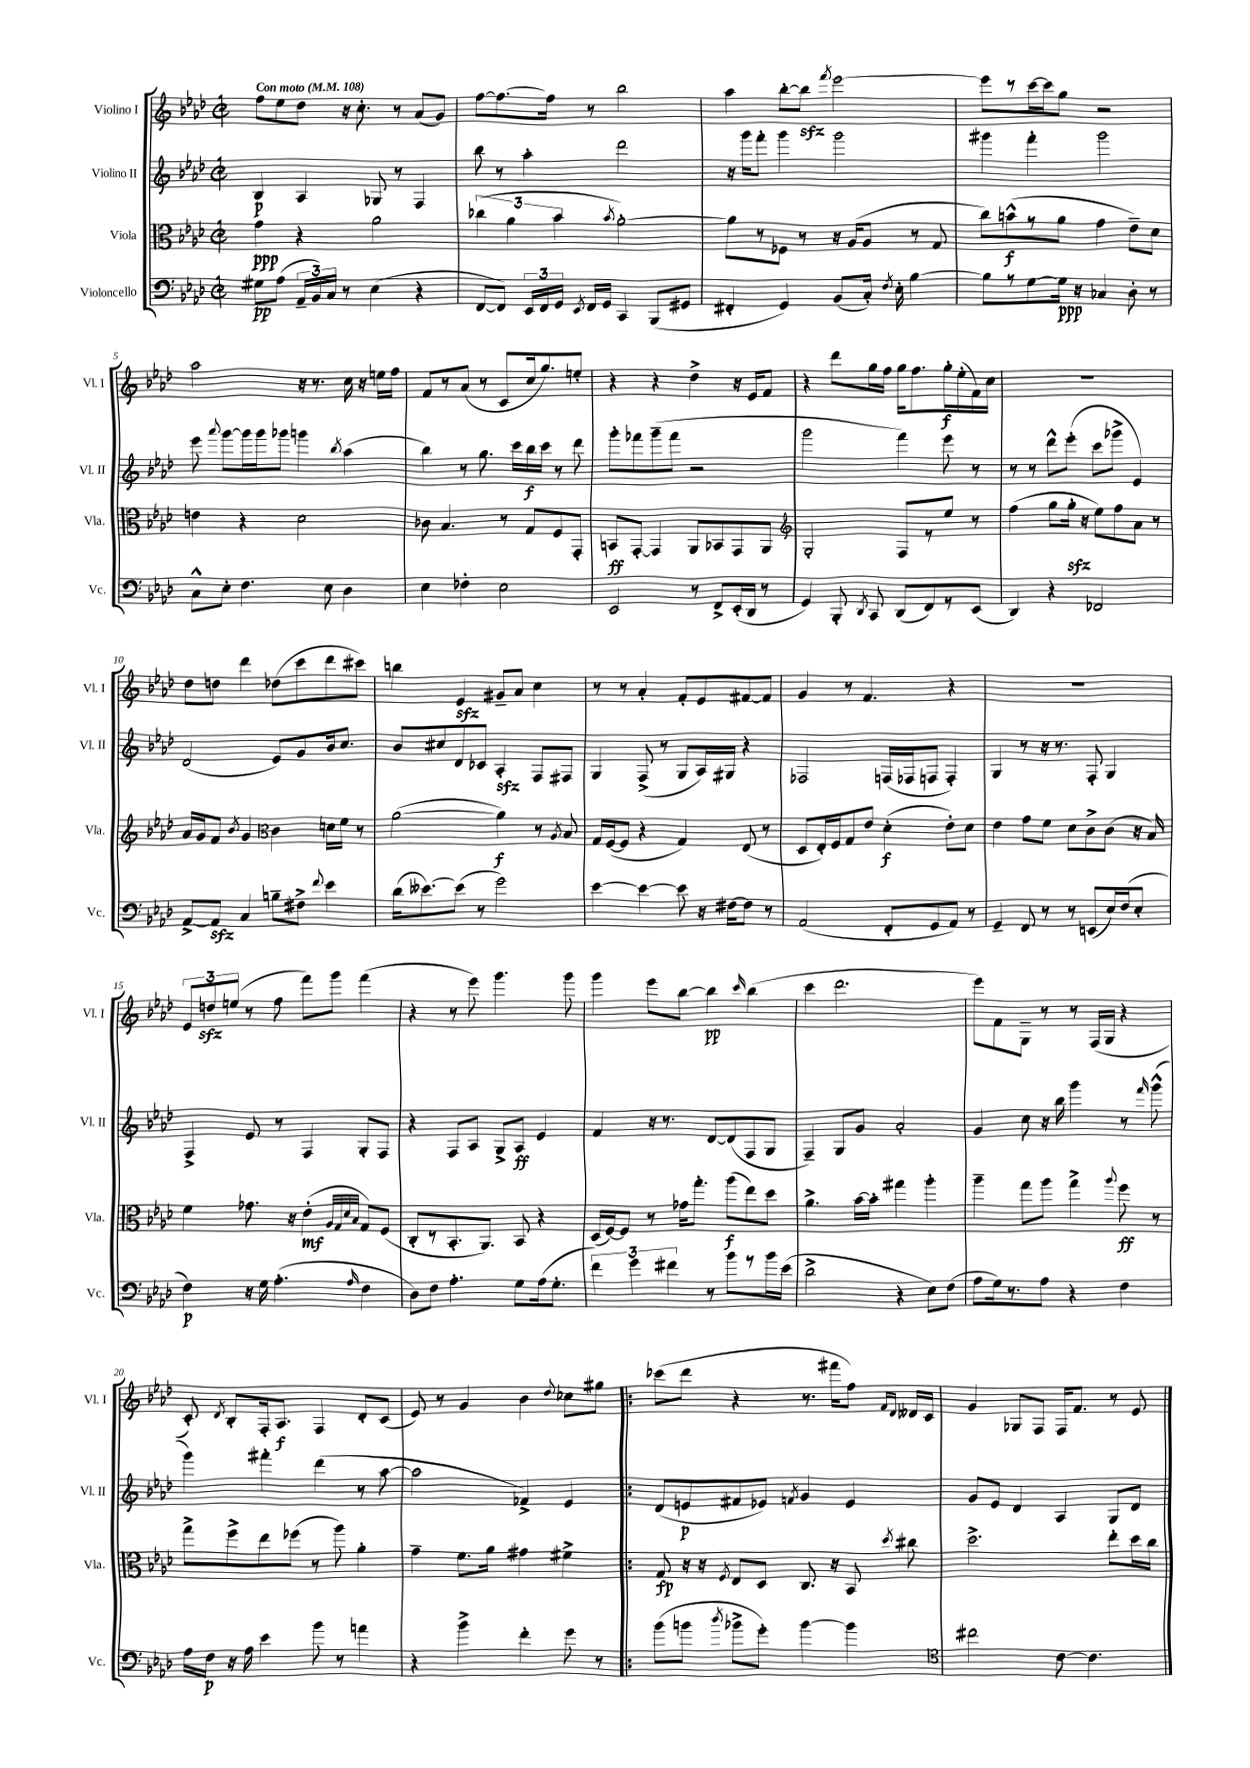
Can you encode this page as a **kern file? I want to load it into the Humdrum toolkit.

**kern	**kern	**kern	**kern
*staff4	*staff3	*staff2	*staff1
*clefF4	*clefC3	*clefG2	*clefG2
*k[b-e-a-d-]	*k[b-e-a-d-]	*k[b-e-a-d-]	*k[b-e-a-d-]
*M2/2	*M2/2	*M2/2	*M2/2
*met(c|)	*met(c|)	*met(c|)	*met(c|)
*MM108	*MM108	*MM108	*MM108
8G#	4g	4B-	8ff
(8A-	.	.	8ee-
24AA-~	4r	4A-	8dd-
24BB-)	.	.	.
24C	.	.	.
8r	.	.	16r
.	.	.	8.cc'
(4E-	2a-	8G-	.
.	.	8r	8r
4r	.	4F	(8a-
.	.	.	8g)
=	=	=	=
[8FF	(6cc-	8bb-	[8ff
8FF])	.	8r	8.ff_
.	6a-	.	.
24EE-	.	4aa-'	.
24FF	.	.	.
.	.	.	16ff]
24GG	6b-	.	.
8qEE-	.	.	.
16FF	.	.	8r
16GG	.	.	.
.	8qb-	.	.
4CC	[2a-')	2ddd-	2bb-
(8BBB-	.	.	.
8GG#	.	.	.
=	=	=	=
4FF#'	8a-]	16r	4aa-
.	.	16ggg	.
.	8r	8fff'	.
4GG)	8F-	4ggg	[8bb-'
.	8r	.	8bb-]
.	.	.	8qfff
(8BB-	16r	2ggg	[2eee-
.	(16A-	.	.
16C')	8A-	.	.
8qF	.	.	.
16E-'	.	.	.
[4B-	8r	.	.
.	8G	.	.
=	=	=	=
8B-]	8cc)	4ggg#	8eee-]
8r	(8b^^	.	8r
[8G	8r	4fff'	[16ccc
.	.	.	16ccc]
16G]	8a-	.	8gg
16r	.	.	.
4C-	4g	2ggg#	2r
8D-'	8e-~)	.	.
8r	8d-	.	.
=	=	=	=
8C^^	4e	8eee-	2aa-
.	.	8qqaaa-	.
8E-'	.	[8ggg	.
4.F	4r	16ggg]	.
.	.	16ggg	.
.	.	8ggg-	.
.	2d-	4ggg	16r
.	.	.	8.r
8E-	.	.	.
.	.	8qbb-	.
4D-	.	(4aa-	16cc
.	.	.	16r
.	.	.	16ee
.	.	.	16ff
=	=	=	=
4E-	8c-	4bb-)	8f
.	4.B-	.	8r
4F-'	.	8r	(8a-
.	.	8.gg	8r
2E-	8r	.	8c
.	.	16ccc	.
.	8G	16bb-	16cc
.	.	16ccc	8.gg)
.	8F	8r	.
.	8GG'	8ddd-	8ee'
=	=	=	=
2EE-	8BB	8ggg'	4r
.	[8GG'	8fff-	.
.	4GG]	(8ggg~	4r
.	.	8fff-	.
8r	8AA-	2r	4dd-^
8FF^	8BB-	.	.
(16EE-'	8GG	.	16r
16DD-	.	.	16e-
8r	8AA-	.	8f
=	=	=	=
*	*clefG2	*	*
4GG)	2G'	2ggg	4r
8BBB-'	.	.	8ddd-
8qDD-	.	.	.
8CC	.	.	16gg
.	.	.	16ff
(8DD-	8F	4fff)	16gg
.	.	.	8.ff
8FF)	8r	.	.
8r	8ee-	8eee-	16gg'
.	.	.	(16ee-'
(8EE-	8r	8r	16f)
.	.	.	16cc
=	=	=	=
4DD-)	(4ff	8r	1r
.	.	8r	.
4r	8gg	8ddd-^^	.
.	16gg'	(8eee-'	.
.	16r	.	.
2FF-	8ee-)	8ccc	.
.	8ff	8ggg-^	.
.	8a-	4e-)	.
.	8r	.	.
=	=	=	=
[8AA-^	16a-	(2d-	8dd-
.	16g	.	.
8AA-]	8f	.	8dd
.	8qb-	.	.
4C	4g	.	4ddd-
*	*clefC3	*	*
8B~	4c	8e-)	(8dd-
8F#^	.	8g	8ccc
8qqf	.	.	.
4e-	16d	16b-	8ddd-
.	16f	8.cc	.
.	8r	.	8ccc#)
=	=	=	=
(16d-	([2a-	8b-	4bb
[8.e--)	.	.	.
.	.	8cc#	.
(8e--]	.	8d-	4e-
8r	.	8c-	.
2g)	4a-])	4A-'	8g#~
.	.	.	8a-
.	8r	8F	4cc
.	8qA-	.	.
.	8B-	8F#	.
=	=	=	=
[4e-	16G	4G	8r
.	([16F	.	.
.	8F]	.	8r
4e-_	4r	(8F^	4a-'
.	.	8r	.
8e-]	4G)	8G	8f'
16r	.	16A-)	8e-
[16F#	.	16G#	.
8F#]	(8E-	4r	[8f#
8r	8r	.	8f#]
=	=	=	=
(2AA-	8D-	2F-	4g
.	16E-')	.	.
.	16F	.	.
.	8G	.	8r
.	8e-	.	4.f
8FF'	(4d-'	(16F	.
.	.	16F-	.
8GG	.	8F	.
8AA-)	8e-')	4F')	4r
8r	8d-	.	.
=	=	=	=
4GG~	4e-	4G	1r
8FF	8g	8r	.
8r	8f	16r	.
.	.	8.r	.
8r	8d-	.	.
(8EE	8c^	8F'	.
16E-)	(8c	4G	.
(16F	.	.	.
8E-'	16r	.	.
.	16B-)	.	.
=	=	=	=
4F)	4f	4F^	12e-
.	.	.	12dd
.	.	.	(12ee
16r	8.g-	8e-	8r
16G	.	.	.
(4.A-'	.	8r	8ff
.	16r	.	.
.	(4e-'	4F	8fff)
.	.	.	8ggg
.	32qqA-	.	.
.	32qqG	.	.
.	32qqd-	.	.
16qqA-	32qqB-	.	.
4F	8G)	8G'	(4fff
.	(8F	8F	.
=	=	=	=
8D-)	8C'	4r	4r
8F	8r	.	.
4.A-'	8.BB-'	8F	8r
.	.	8A-	8eee-)
.	8.AA-)	.	.
.	.	8G^	4.ggg
8G	8BB-	8A-	.
(16A-	4r	4e-	.
8.G'	.	.	.
.	.	.	8ggg
=	=	=	=
6f)	(16D-	4f	4ggg
.	[16F)	.	.
.	8F]	.	.
6g	.	.	.
.	8r	16r	8eee-
.	.	8.r	.
6f#	.	.	.
.	16g-	.	[8bb-
.	8.gg'	.	.
8r	.	[8d-	4bb-]
8b-	(8aa-	(8d-]	.
.	.	.	16qqccc
8r	8ee-)	8F	(4bb-
16b-	8dd-	8G	.
(16e-	.	.	.
=	=	=	=
2d-^	4.a-^	4F~)	4ccc
.	.	8G	2.ddd-
.	[16b-	8g	.
.	16b-']	.	.
4r	4gg#	2a-'	.
8E-)	4aa-'	.	.
(8F	.	.	.
=	=	=	=
8A-	4aa-~	4g	8eee-)
16G)	.	.	8f
8.r	.	.	.
.	8gg	8cc	8G~
8A-	8aa-	16r	8r
.	.	16bb-	.
4r	4gg^	4ggg	8r
.	.	.	(16F
.	.	.	16G
.	8qqaa-	.	.
4F	8ff	8r	4r
.	.	16qqfff	.
.	8r	(8ggg^^	.
=	=	=	=
16A-	8gg^	4ggg)	8c')
16F	.	.	.
.	.	.	8qd-
16r	8ff^	.	8B-'
16A-	.	.	.
4e-	8ee-	4fff#'	16F'
.	.	.	8.A-
.	(8ff-	.	.
8b-	8r	(4ddd-	4F
8r	8aa-)	.	.
4a	4a-'	8r	8d-'
.	.	[8aa-	(8c
=	=	=	=
4r	4g~	2aa-]	8e-)
.	.	.	8r
4b-^	8.f	.	4g
.	16a-	.	.
4f'	4g#	4f-^)	4b-
.	.	.	8qqdd-
8g	4f#^	4e-	8cc-
8r	.	.	8gg#
=!|:	=!|:	=!|:	=!|:
(8b-	8G	(8d-	(8ccc-
8b	16r	8e	8ddd-
.	16r	.	.
8qdd-	8qF	.	.
8b-^	8E-	8f#	4r
8g')	8D-	8e-)	.
.	.	8qf	.
[4b-	8.C	4g	8.r
.	16r	.	16fff#
4b-]	8BB-	4e-	8ff)
.	.	.	16qqf
.	8qdd-	.	16qqd-
.	8cc#	.	16d--
.	.	.	16c
=	=	=	=
*clefC4	*	*	*
2cc#	2.dd-^	8g	4g
.	.	8e-	.
.	.	4d-	8G-
.	.	.	8F
[8c	.	4A-	16F
.	.	.	8.f
4.c]	.	.	.
.	8ee-'	8G	8r
.	16dd-	8d-	8e-
.	16cc	.	.
==	==	==	==
*-	*-	*-	*-
